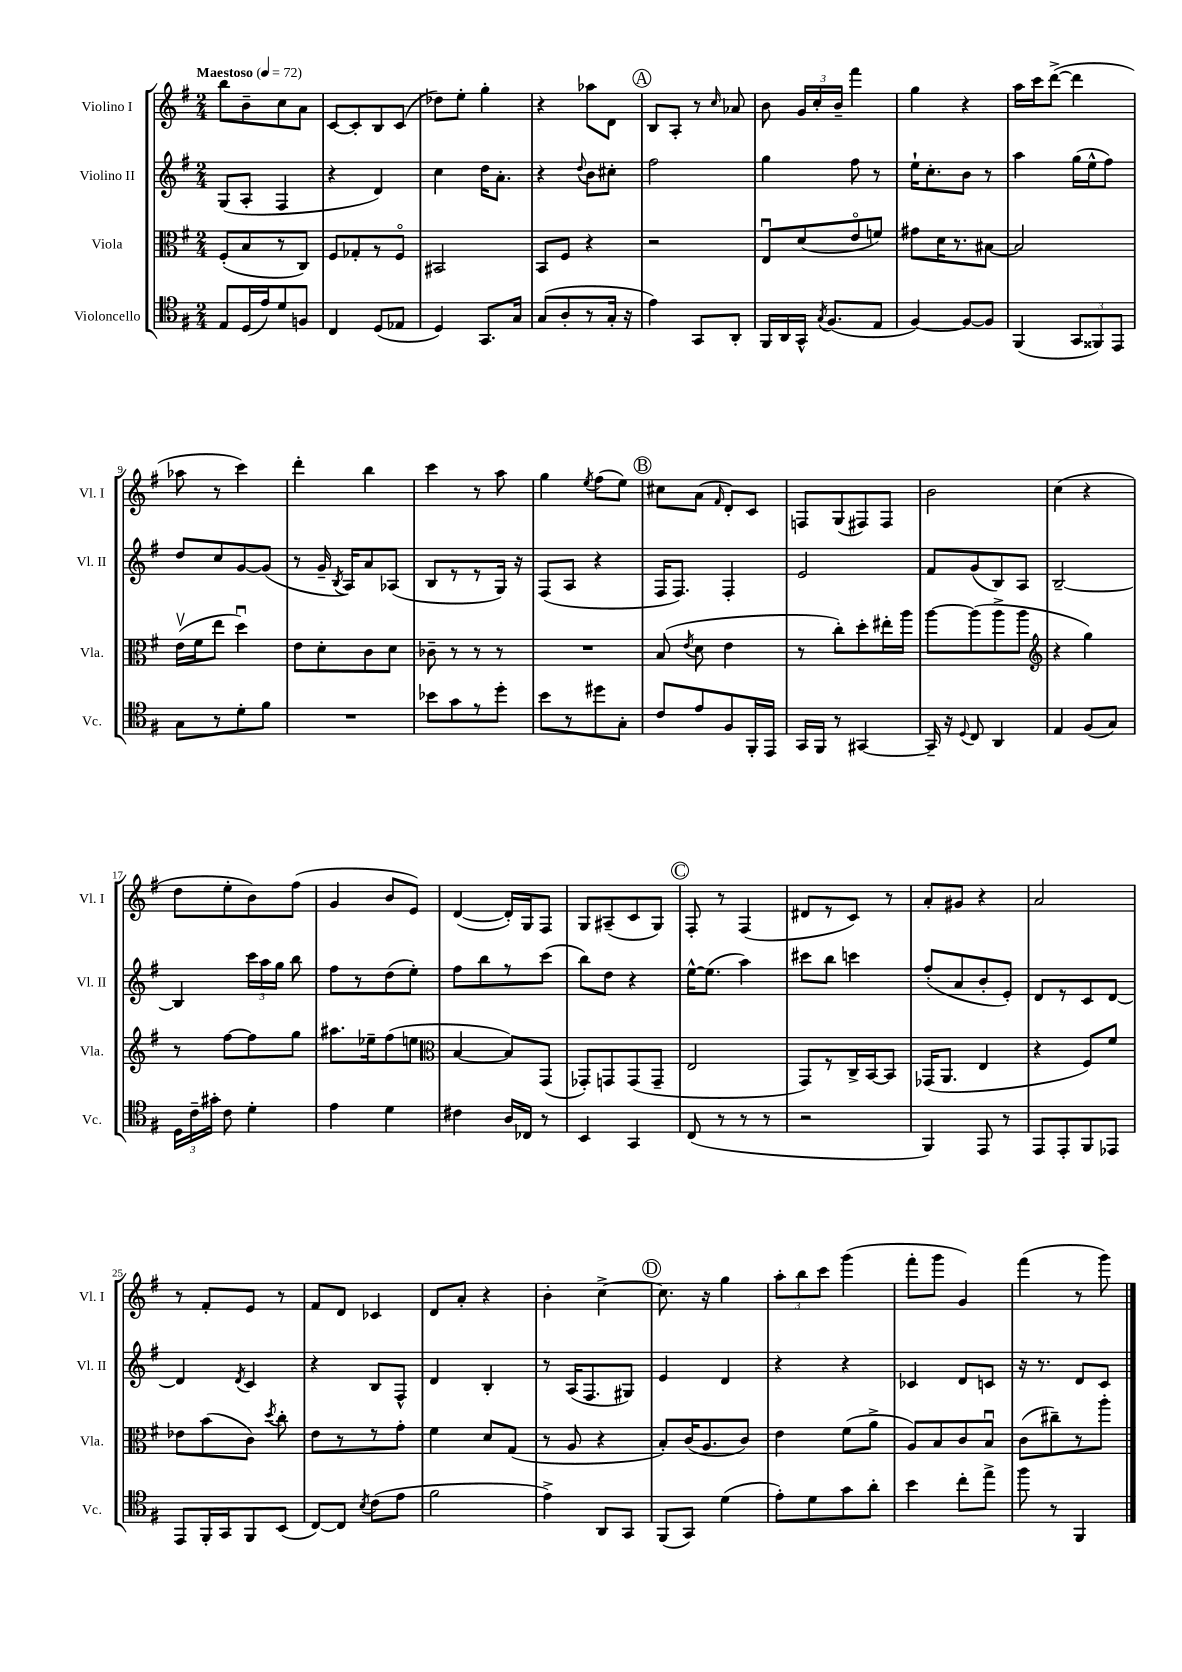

**kern	**kern	**kern	**kern
*part4	*part3	*part2	*part1
*staff4	*staff3	*staff2	*staff1
*I"Violoncello	*I"Viola	*I"Violino II	*I"Violino I
*I'Vc.	*I'Vla.	*I'Vl. II	*I'Vl. I
*clefC4	*clefC3	*clefG2	*clefG2
*k[f#]	*k[f#]	*k[f#]	*k[f#]
*M2/4	*M2/4	*M2/4	*M2/4
*MM72	*MM72	*MM72	*MM72
=1	=1	=1	=1
!	!	!	!LO:TX:a:B:t=Maestoso
8E/L	(8F#'/L	(8G/L	8bb\L
(16D/L	8B/	8A'/J	8b~\
16e/J)	.	.	.
8d/	8r	4F#/	8cc\
8Fn/J	8C/J)	.	8a\J
=2	=2	=2	=2
4C/	8F#/L	4r	[8c/L
.	8G-X'/	.	8c'/]
(8D/L	8r	4d/)	8B/
8E-X/J	8F#/J	.	(8c/J
=3	=3	=3	=3
4D/)	2BB#X/	4cc\	8dd-X\L)
.	.	.	8ee'\J
8.GG/L	.	16dd\KL	4gg'\
.	.	8.a'\J	.
16G/Jk	.	.	.
=4	=4	=4	=4
(8G/L	8BB/L	4r	4r
8A'/	8F#/J	.	.
.	.	8qqdd/	.
8r	4r	8b\L	8aa-X\L
16G'/Jk	.	8cc#X'\J	8d\J
16r	.	.	.
!!LO:REH:place=s1:t=A
=5	=5	=5	=5
4e\)	2r	2ff#\	8B/L
.	.	.	8A'/J
8GG/L	.	.	8r
.	.	.	16qqcc/
8AA'/J	.	.	8a-X/
=6	=6	=6	=6
16FF#/LL	8Eu/L	4gg\	8b\
16AA/	.	.	.
16GG^^/JJ	(8d/	.	24g/LL
.	.	.	24cc'/
8qG/	.	.	.
(8.F#/L	.	.	.
.	.	.	24b~/JJ
.	8e/	8ff#\	4fff#\
8E/J	8fn/J)	8r	.
=7	=7	=7	=7
[4F#/)	8g#X\L	16ee`\KL	4gg\
.	.	8.cc'\	.
.	16d\K	.	.
.	8.r	.	.
8F#/L_	.	8b\J	4r
8F#/J]	[8B#X\J	8r	.
=8	=8	=8	=8
(4FF#/	2B#/]	4aa\	16aa\LL
.	.	.	16ccc\J
.	.	.	([8ddd^\J
12GG/L	.	(16gg\LL	4ddd\]
.	.	16ee^^\J	.
12FF##X/)	.	.	.
.	.	8ff#\J)	.
12EE/J	.	.	.
!!LO:LB:g=z
=9	=9	=9	=9
8G\L	(16ev\LL	8dd/L	8aa-X\
.	16f#\J	.	.
8r	8ee\J	8cc/	8r
8d'\	4ddu\)	[8g/	4ccc\)
8f#\J	.	(8g/J]	.
=10	=10	=10	=10
2r	8e\L	8r	4ddd'\
.	8d'\	16g~/	.
.	.	8qB/	.
.	.	16A/KL)	.
.	8c\	8a/	4bb\
.	8d\J	(8A-X/J	.
=11	=11	=11	=11
8b-X\L	8c-X~\	8B/L	4ccc\
8g\	8r	8r	.
8r	8r	8r	8r
8dd'\J	8r	16G/Jk)	8aa\
.	.	16r	.
=12	=12	=12	=12
8b\L	2r	(8F#/L	4gg\
8r	.	8A/J	.
.	.	.	8qee/
8dd#X\	.	4r	(8ff#\L
8G'\J	.	.	8ee\J)
!!LO:REH:place=s1:t=B
=13	=13	=13	=13
8c/L	(8B/	16F#/KL	8cc#X\L
.	.	8.F#/J)	.
.	8qe/	.	.
8e/	8d\	.	(8a\J
.	.	.	16qqf#/
8F#/	4e\	4F#'/	8d'/L)
16FF#'/L	.	.	8c/J
16EE/JJ	.	.	.
=14	=14	=14	=14
16GG/LL	8r	2e/	8Fn/L
16FF#/JJ	.	.	.
8r	8cc'\L)	.	(8G/
[4GG#X/	8dd'\	.	8F#X/)
.	16ee#X'\L	.	8F#/J
.	16aa\JJ	.	.
=15	=15	=15	=15
16GG#~/]	[8aa\L	8f#/L	2b\
16r	.	.	.
8qqD/	.	.	.
8C/	(8aa\]	(8g/	.
4AA/	8aa^\	8B/)	.
.	8aa\J	8A/J	.
=16	=16	=16	=16
*	*clefG2	*	*
4E/	4r	[2B~/	(4cc\
(8F#/L	4gg\)	.	4r
8G/J)	.	.	.
!!LO:LB:g=z
=17	=17	=17	=17
24D\LL	8r	4B/]	8dd\L
24c~\	.	.	.
24g#X'\JJ	.	.	.
8c\	[8ff#\L	.	8ee'\
4d'\	8ff#\]	24ccc\LL	8b\)
.	.	24aa\	.
.	.	24gg\JJ	.
.	8gg\J	8bb\	(8ff#\J
=18	=18	=18	=18
4e\	8.aa#X\L	8ff#\L	4g/
.	.	8r	.
.	16ee-X~\k	.	.
4d\	(8ff#\	(8dd\	8b/L
.	8een\J	8ee'\J)	8e/J)
=19	=19	=19	=19
*	*clefC3	*	*
4c#X\	[4B/	8ff#\L	([4d/
.	.	8bb\	.
16A/LL	8B/L])	8r	16d'/LL])
16C-X/JJ	.	.	16G/J
8r	(8GG/J	(8ccc\J	8F#/J
=20	=20	=20	=20
4BB/	8GG-X'/L)	8bb\L)	8G/L
.	8GGn/	8dd\J	(8A#X~/
4GG/	(8GG/	4r	8c/
.	8GG~/J	.	8G/J)
!!LO:REH:place=s1:t=C
=21	=21	=21	=21
(8C/	2E/	[16ee^^\KL	8F#'/
.	.	(8.ee\J]	.
8r	.	.	8r
8r	.	4aa\)	(4F#/
8r	.	.	.
=22	=22	=22	=22
2r	8GG/L)	8ccc#X\L	8d#X/L
.	8r	8bb\J	8r
.	16C^/L	4cccn\	8c/J)
.	[16BB/J	.	.
.	8BB/J]	.	8r
=23	=23	=23	=23
4FF#/)	(16GG-X/KL	(8ff#'/L	8a'/L
.	8.AA/J	.	.
.	.	8a/	8g#X/J
8EE/	4E/	8b'/	4r
8r	.	8e'/J)	.
=24	=24	=24	=24
8EE/L	4r	8d/L	2a/
8EE'/	.	8r	.
8FF#/	8F#/L)	8c/	.
8EE-X/J	8f#/J	[8d/J	.
!!LO:LB:g=z
=25	=25	=25	=25
8EE/L	8e-X\L	4d/]	8r
16FF#'/L	(8b\	.	8f#'/L
16GG/J	.	.	.
.	.	8qd/	.
8FF#/	8c\J)	4c/	8e/J
.	8qdd/	.	.
(8BB/J	8cc'\	.	8r
=26	=26	=26	=26
[8C/L)	8e\L	4r	8f#/L
8C/J]	8r	.	8d/J
8qB/	.	.	.
(8c\L	8r	8B/L	4c-X/
8e\J	8g'\J	8F#^^/J	.
=27	=27	=27	=27
2f#\	4f#\	4d/	8d/L
.	.	.	8a'/J
.	8d/L	4B'/	4r
.	(8G/J	.	.
=28	=28	=28	=28
4e^\)	8r	8r	4b'\
.	8A/	(16A/KL	.
.	.	8.F#/	.
8AA/L	4r	.	[4cc^\
8GG/J	.	8G#X/J)	.
!!LO:REH:place=s1:t=D
=29	=29	=29	=29
(8FF#/L	8B'/L)	4e/	8.cc\]
8GG/J)	(16c/K	.	.
.	8.A/	.	16r
(4d\	.	4d/	4gg\
.	8c/J)	.	.
=30	=30	=30	=30
8e'\L)	4e\	4r	12aa'\L
.	.	.	12bb\
8d\	.	.	.
.	.	.	12ccc\J
8g\	(8f#\L	4r	(4ggg\
8a'\J	8a^\J	.	.
=31	=31	=31	=31
4b\	8A/L)	4c-X/	8fff#'\L
.	8B/	.	8ggg\J
8cc'\L	8c/	8d/L	4g/)
8ee^\J	8Bu/J	8cn/J	.
=32	=32	=32	=32
8ff#\	(8c\L	16r	(4fff#\
.	.	8.r	.
8r	8cc#X~\)	.	.
4FF#/	8r	8d/L	8r
.	8aa'\J	8c/J	8ggg\)
==	==	==	==
*-	*-	*-	*-
